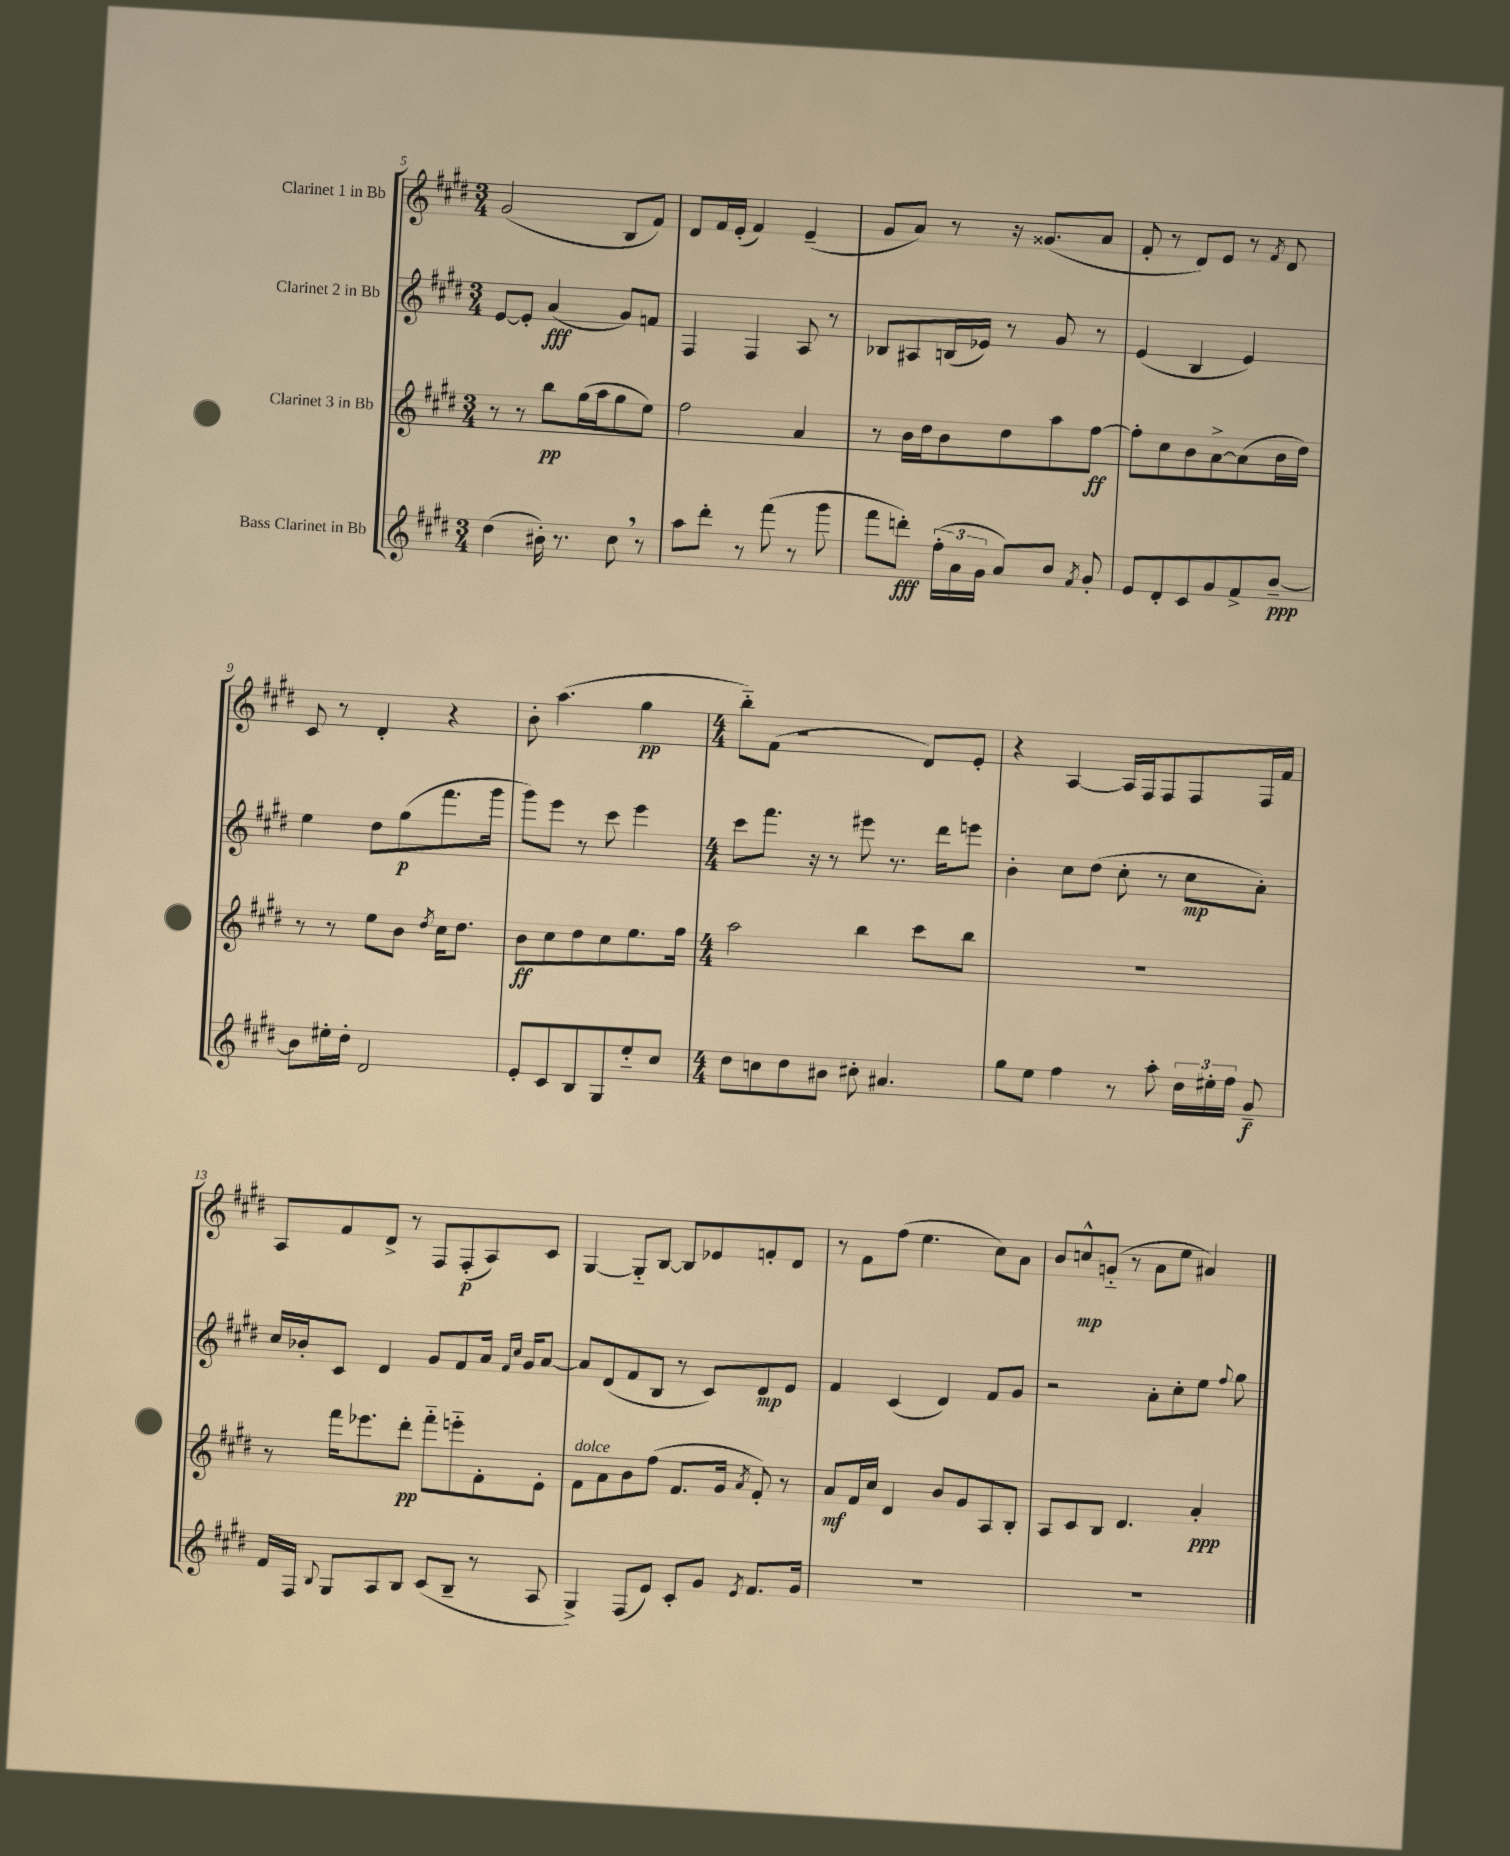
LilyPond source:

<<
\new StaffGroup <<
\new Staff = "s0" \with { instrumentName = "Clarinet 1 in Bb" } {
    \clef treble \key e \major \numericTimeSignature \time 3/4
    \autoBeamOff gis'2( b8[ fis'8]) |
    dis'8[ fis'16 e'16]-.( fis'4) e'4--( |
    gis'8[ a'8]) r8 r16 gisis'8.[( a'8] |
    fis'8-. r8 dis'8[) e'8] r8 \acciaccatura { fis'8 } dis'8 |
    cis'8 r8 dis'4-. r4 |
    b'8-. a''4.( gis''4\pp |
    \numericTimeSignature \time 4/4 b''8[-_) fis'8]( r2 dis'8[) e'8]-. |
    r4 a4~ a16[ fis16 fis8 fis8 fis16 fis'16] |
    a8[ fis'8 dis'8]-> r8 fis8[ fis8-.\p( a8) cis'8] |
    gis4~ gis8[-_ b8]~ b8[ ees'8 f'8-. dis'8] |
    r8 fis'8[ fis''8]( e''4. cis''8[) a'8] |
    b'8[ c''8-^\mp g'8]-_( r8 a'8[ e''8] ais'4) \bar "|." |
}
\new Staff = "s1" \with { instrumentName = "Clarinet 2 in Bb" } {
    \clef treble \key e \major \numericTimeSignature \time 3/4
    \autoBeamOff e'8[~ e'8]-. a'4\fff( gis'8[) f'8] |
    fis4 fis4 a8 r8 |
    bes8[ ais8 b16( ees'16]) r8 gis'8 r8 |
    e'4( b4 e'4) |
    e''4 dis''8[ gis''8\p( fis'''8. gis'''16] |
    gis'''8[) e'''8] r8 cis'''8 e'''4 |
    \numericTimeSignature \time 4/4 cis'''8[ fis'''8.] r16 r8 eis'''8 r8. dis'''16[ e'''8] |
    b'4-. cis''8[ dis''8]( cis''8-. r8 cis''8[\mp a'8]-.) |
    cis''16[ bes'16-. cis'8] dis'4 gis'8[ fis'8 a'16] \grace { fis'16[ cis''16] } gis'16[ a'8]~ |
    a'8[ dis'8( fis'8 b8] r8 cis'8[) dis'8\mp e'8] |
    fis'4 cis'4( dis'4) fis'8[ gis'8] |
    r2 a'8[-. cis''8-. e''8] \appoggiatura { fis''8 } gis''8 \bar "|." |
}
\new Staff = "s2" \with { instrumentName = "Clarinet 3 in Bb" } {
    \clef treble \key e \major \numericTimeSignature \time 3/4
    \autoBeamOff r8 r8 b''8[\pp gis''16( a''16 gis''8 e''8]) |
    fis''2 a'4 |
    r8 b'16[ dis''16 b'8 dis''8 a''8 fis''8]~\ff |
    fis''8[-. cis''8 b'8 a'8~-> a'8( b'16 dis''16]) |
    r8 r8 e''8[ b'8] \acciaccatura { dis''8 } cis''16[ dis''8.] |
    b'8[\ff cis''8 dis''8 cis''8 e''8. fis''16] |
    \numericTimeSignature \time 4/4 a''2 b''4 cis'''8[ b''8] |
    R1 |
    r8 fis'''16[ ees'''8. dis'''8]-.\pp fis'''8[-_ e'''8-_ fis'8-. e'8]-. |
    fis'8[^\markup { \italic "dolce" } a'8 b'8 fis''8]( fis'8.[ gis'16] \acciaccatura { a'8 } fis'8-.) r8 |
    a'8[\mf fis'16 cis''16] dis'4 b'8[ gis'8 a8 b8]-. |
    a8[ cis'8 b8] dis'4. a'4-.\ppp \bar "|." |
}
\new Staff = "s3" \with { instrumentName = "Bass Clarinet in Bb" } {
    \clef treble \key e \major \numericTimeSignature \time 3/4
    \autoBeamOff dis''4( bis'16-.) r8. cis''8 \breathe r8 |
    a''8[ dis'''8]-. r8 fis'''8( r8 gis'''8 |
    fis'''8[ d'''8]-.\fff) \tuplet 3/2 { fis''16[-.( a'16 gis'16] } a'8[) b'8] \acciaccatura { fis'8 } gis'8-. |
    e'8[ dis'8-. cis'8 gis'8 fis'8-> b'8]~--\ppp |
    b'8[ eis''16-. dis''16]-. dis'2 |
    e'8[-. cis'8 b8 gis8 e''8-_ cis''8] |
    \numericTimeSignature \time 4/4 dis''8[ c''8 dis''8 bis'8] cis''8-. ais'4. |
    gis''8[ e''8] fis''4 r8 a''8-. \tuplet 3/2 { dis''16[ eis''16-. fis''16] } gis'8--\f |
    fis'16[ fis16] \appoggiatura { b8 } gis8[ a8 b8] cis'8[( b8]-- r8 a8 |
    gis4->) fis8[( e'8]) cis'8[-. gis'8] \acciaccatura { e'8 } fis'8.[ gis'16] |
    R1 |
    R1 \bar "|." |
}
>>
>>
\layout { \context { \Score currentBarNumber = #5 } }
